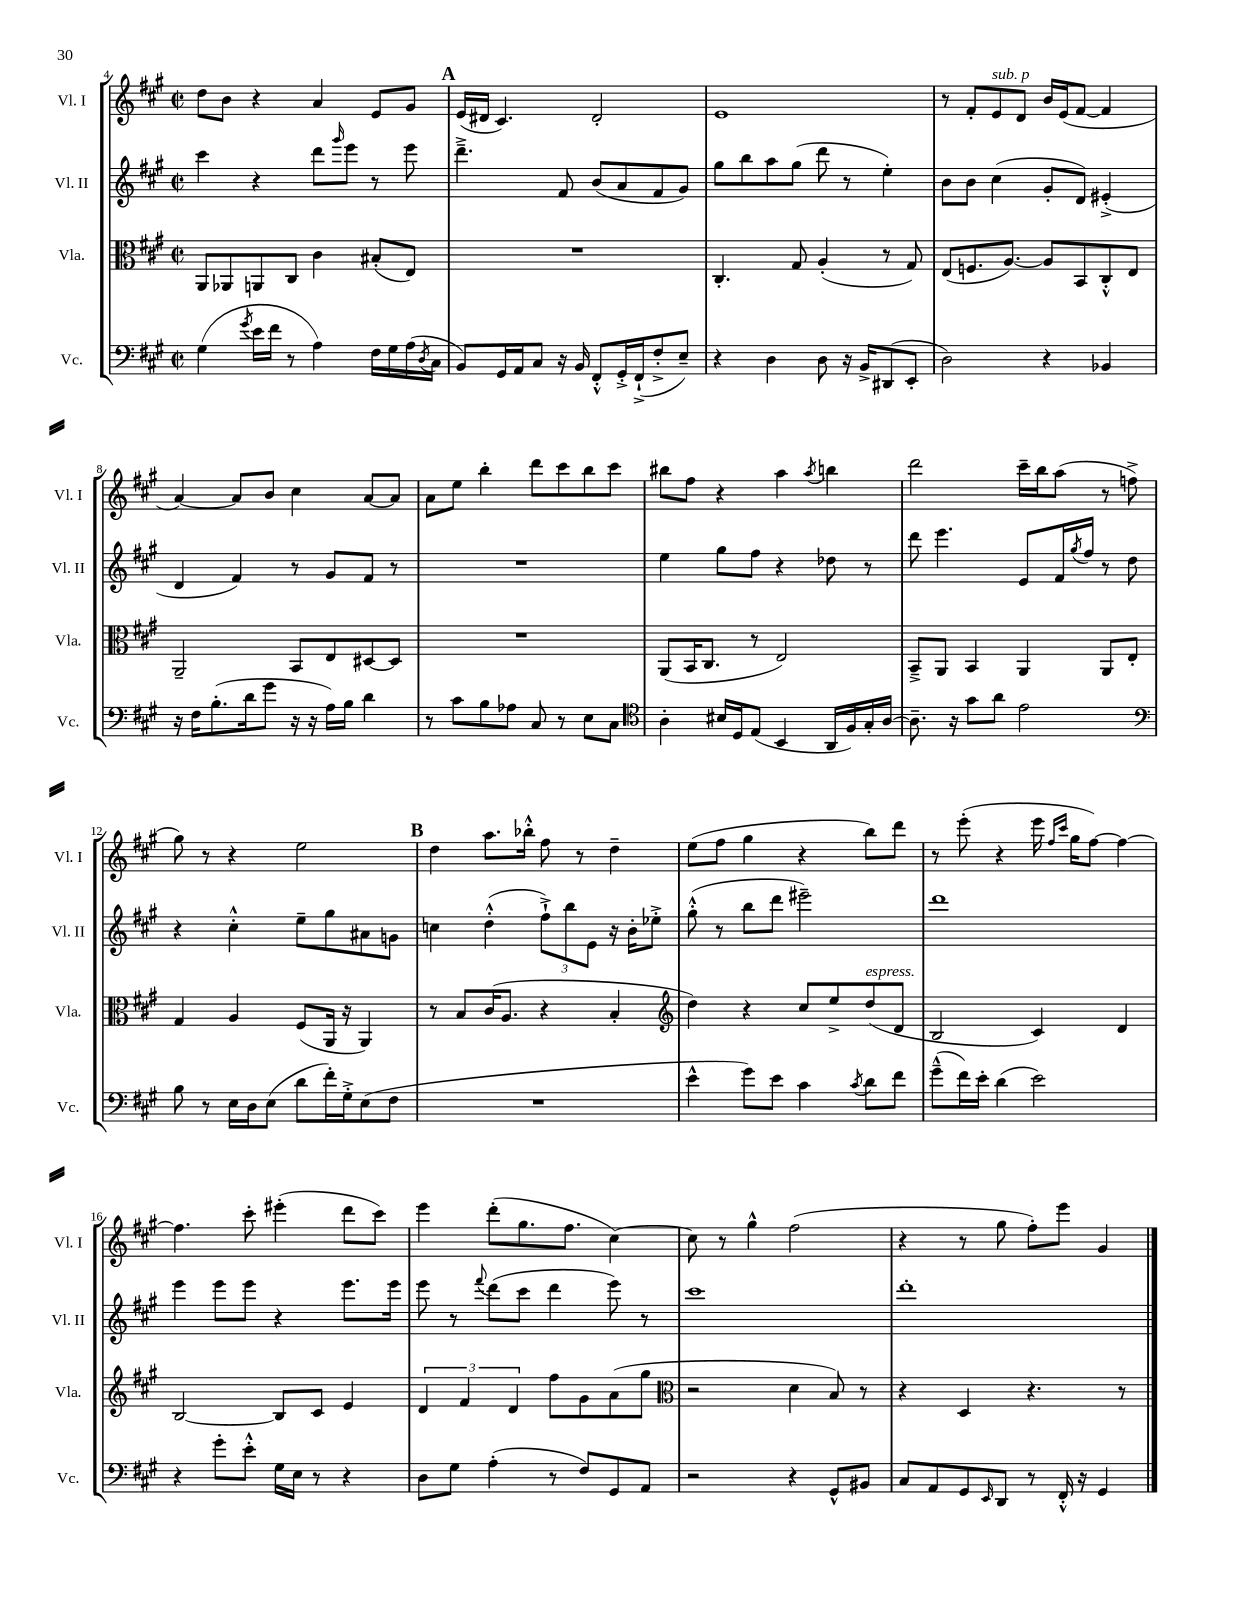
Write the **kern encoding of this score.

**kern	**kern	**kern	**kern
*part4	*part3	*part2	*part1
*staff4	*staff3	*staff2	*staff1
*I"Vc.	*I"Vla.	*I"Vl. II	*I"Vl. I
*I'Vc.	*I'Vla.	*I'Vl. II	*I'Vl. I
*clefF4	*clefC3	*clefG2	*clefG2
*k[f#c#g#]	*k[f#c#g#]	*k[f#c#g#]	*k[f#c#g#]
*M2/2	*M2/2	*M2/2	*M2/2
*met(c|)	*met(c|)	*met(c|)	*met(c|)
=4	=4	=4	=4
(4G#\	8AA/L	4ccc#\	8dd\L
.	8AA-X/	.	8b\J
8qg#/	.	.	.
16e\LL	8AAn/	4r	4r
16f#\JJ	.	.	.
8r	8C#/J	.	.
4A\)	4c#\	8ddd\L	4a/
.	.	16qqggg#/	.
.	.	8eee\J	.
16F#\LL	(8B#X'/L	8r	8e/L
16G#\	.	.	.
(16A\	8E/J)	8eee\	8g#/J
8qD/	.	.	.
16C#\JJ	.	.	.
!!LO:REH:place=s1:t=A
=5	=5	=5	=5
8BB/L)	1r	4.ddd~^\	(16e/LL
.	.	.	16d#X/JJ
16GG#/L	.	.	4.c#/)
16AA/J	.	.	.
8C#/J	.	.	.
16r	.	8f#/	.
16BB/	.	.	.
8FF#'^^/L	.	(8b/L	2d#'/
16GG#'^/L	.	8a/	.
(16FF#`^/J	.	.	.
8F#'^/	.	8f#/	.
8E~/J)	.	8g#/J)	.
=6	=6	=6	=6
4r	4.C#'/	8gg#\L	1e
.	.	8bb\	.
4D\	.	8aa\	.
.	8G#/	(8gg#\J	.
8D\	(4A'/	8ddd\	.
16r	.	8r	.
16BB^/KL	.	.	.
(8DD#X/	8r	4ee'\)	.
8EE'/J	8G#/)	.	.
=7	=7	=7	=7
2D\)	(8E/L	8b\L	8r
.	8.Fn/	8b\J	8f#'/L
!	!	!	!LO:TX:a:i:t=sub. p
.	.	(4cc#\	8e/
.	[8.A/J)	.	.
.	.	.	8d/J
4r	8A/L]	8g#'/L	16b/LL
.	.	.	(16e/J
.	8BB/	8d/J)	[8f#/J
4BB-X/	8C#'^^/	(4e#X'^/	4f#/]
.	8E/J	.	.
!!LO:LB:g=z
=8	=8	=8	=8
16r	2AA~/	4d/	[4a/)
16F#\KL	.	.	.
(8.B'\	.	.	.
.	.	4f#/)	8a/L]
16d\k	.	.	.
8g#\J	.	.	8b/J
16r	8BB/L	8r	4cc#\
16r	.	.	.
16A\LL)	8E/	8g#/L	.
16B\JJ	.	.	.
4d\	[8D#X/	8f#/J	[8a/L
.	8D#/J]	8r	8a/J]
=9	=9	=9	=9
8r	1r	1r	8a\L
8c#\L	.	.	8ee\J
8B\	.	.	4bb'\
8A-X\J	.	.	.
8C#/	.	.	8ddd\L
8r	.	.	8ccc#\
8E\L	.	.	8bb\
8C#\J	.	.	8ccc#\J
=10	=10	=10	=10
*clefC4	*	*	*
4A'\	(8AA/L	4ee\	8bb#X\L
.	16BB/K	.	8ff#\J
.	8.C#/J	.	.
16B#X/LL	.	8gg#\L	4r
16D/J	.	.	.
(8E/J	8r	8ff#\J	.
4BB/	2E/)	4r	4aa\
.	.	.	8qaa/
16AA/LL	.	8dd-X\	4bbn\
16F#/)	.	.	.
16G#'/	.	8r	.
[16A/JJ	.	.	.
=11	=11	=11	=11
8.A~\]	8BB~^/L	8ddd\	2ddd\
.	8AA/J	4.eee\	.
16r	.	.	.
8g#\L	4BB/	.	.
8a\J	.	.	.
2e\	4AA/	8e/L	16ccc#~\LL
.	.	.	16bb\J
.	.	16f#/L	(8aa\J
.	.	8qgg#/	.
.	.	16ff#/JJ	.
.	8AA/L	8r	8r
.	8E'/J	8dd\	8ffn^\
!!LO:LB:g=z
=12	=12	=12	=12
*clefF4	*	*	*
8B\	4G#/	4r	8gg#\)
8r	.	.	8r
16E\LL	4A/	4cc#'^^\	4r
16D\J	.	.	.
(8E\J	.	.	.
8d\L	(8F#/L	8ee~\L	2ee\
16f#'\L)	16AA/Jk	8gg#\	.
16G#'^\J	16r	.	.
(8E\	4AA/)	8a#X\	.
8F#\J	.	8gn\J	.
!!LO:REH:place=s1:t=B
=13	=13	=13	=13
1r	8r	4ccn\	4dd\
.	8B/L	.	.
.	(16c#/K	(4dd'^^\	8.aa\L
.	8.A/J	.	.
.	.	.	16bb-X'^^\Jk
.	4r	12ff#`^\L)	8ff#\
.	.	12bb\	.
.	.	.	8r
.	.	12e\J	.
.	4B'/	16r	4dd~\
.	.	16b'\KL	.
.	.	8ee-X'^\J	.
=14	=14	=14	=14
*	*clefG2	*	*
4e^^\	4dd\)	(8gg#'^^\	(8ee\L
.	.	8r	8ff#\J
8g#\L)	4r	8bb\L	4gg#\
8e\J	.	8ddd\J	.
4c#\	8cc#/L	2eee#X~\)	4r
.	8ee^/	.	.
8qc#/	.	.	.
!	!LO:TX:a:i:t=espress.	!	!
8d\L	(8dd/	.	8bb\L)
8f#\J	8d/J	.	8ddd\J
=15	=15	=15	=15
(8g#~^^\L	2B/	1ddd	8r
16f#\L)	.	.	(8eee'\
16e'\JJ	.	.	.
(4d\	.	.	4r
2e\)	4c#/)	.	16eee\
.	.	.	16qqff#/LL
.	.	.	16qqccc#/JJ
.	.	.	16gg#\KL
.	.	.	[8ff#\J)
.	4d/	.	4ff#\_
!!LO:LB:g=z
=16	=16	=16	=16
4r	[2B/	4eee\	4.ff#\]
8g#'\L	.	8eee\L	.
8e'^^\J	.	8eee\J	8ccc#'\
16G#\LL	8B/L]	4r	(4eee#X'\
16E\JJ	.	.	.
8r	8c#/J	.	.
4r	4e/	8.eee\L	8ddd\L
.	.	.	8ccc#\J)
.	.	16eee\Jk	.
=17	=17	=17	=17
8D\L	6d/	8eee\	4eee\
8G#\J	.	8r	.
.	6f#/	.	.
.	.	8qqfff#/	.
(4A'\	.	(8ddd\L	(8ddd'\L
.	6d/	.	.
.	.	8ccc#\J	8.gg#\
8r	8ff#\L	4ddd\	.
.	.	.	8.ff#\J
8F#/L)	8g#\	.	.
8GG#/	(8a\	8eee\)	[4cc#\)
8AA/J	8gg#\J	8r	.
=18	=18	=18	=18
*	*clefC3	*	*
2r	2r	1ccc#	8cc#\]
.	.	.	8r
.	.	.	4gg#^^\
4r	4d\	.	(2ff#\
8GG#^^/L	8B/)	.	.
8BB#X/J	8r	.	.
=19	=19	=19	=19
8C#/L	4r	1ddd'	4r
8AA/	.	.	.
8GG#/	4D/	.	8r
16qqEE/	.	.	.
8DD/J	.	.	8gg#\
8r	4.r	.	8ff#'\L)
16FF#'^^/	.	.	8eee\J
16r	.	.	.
4GG#/	.	.	4g#/
.	8r	.	.
==	==	==	==
*-	*-	*-	*-
